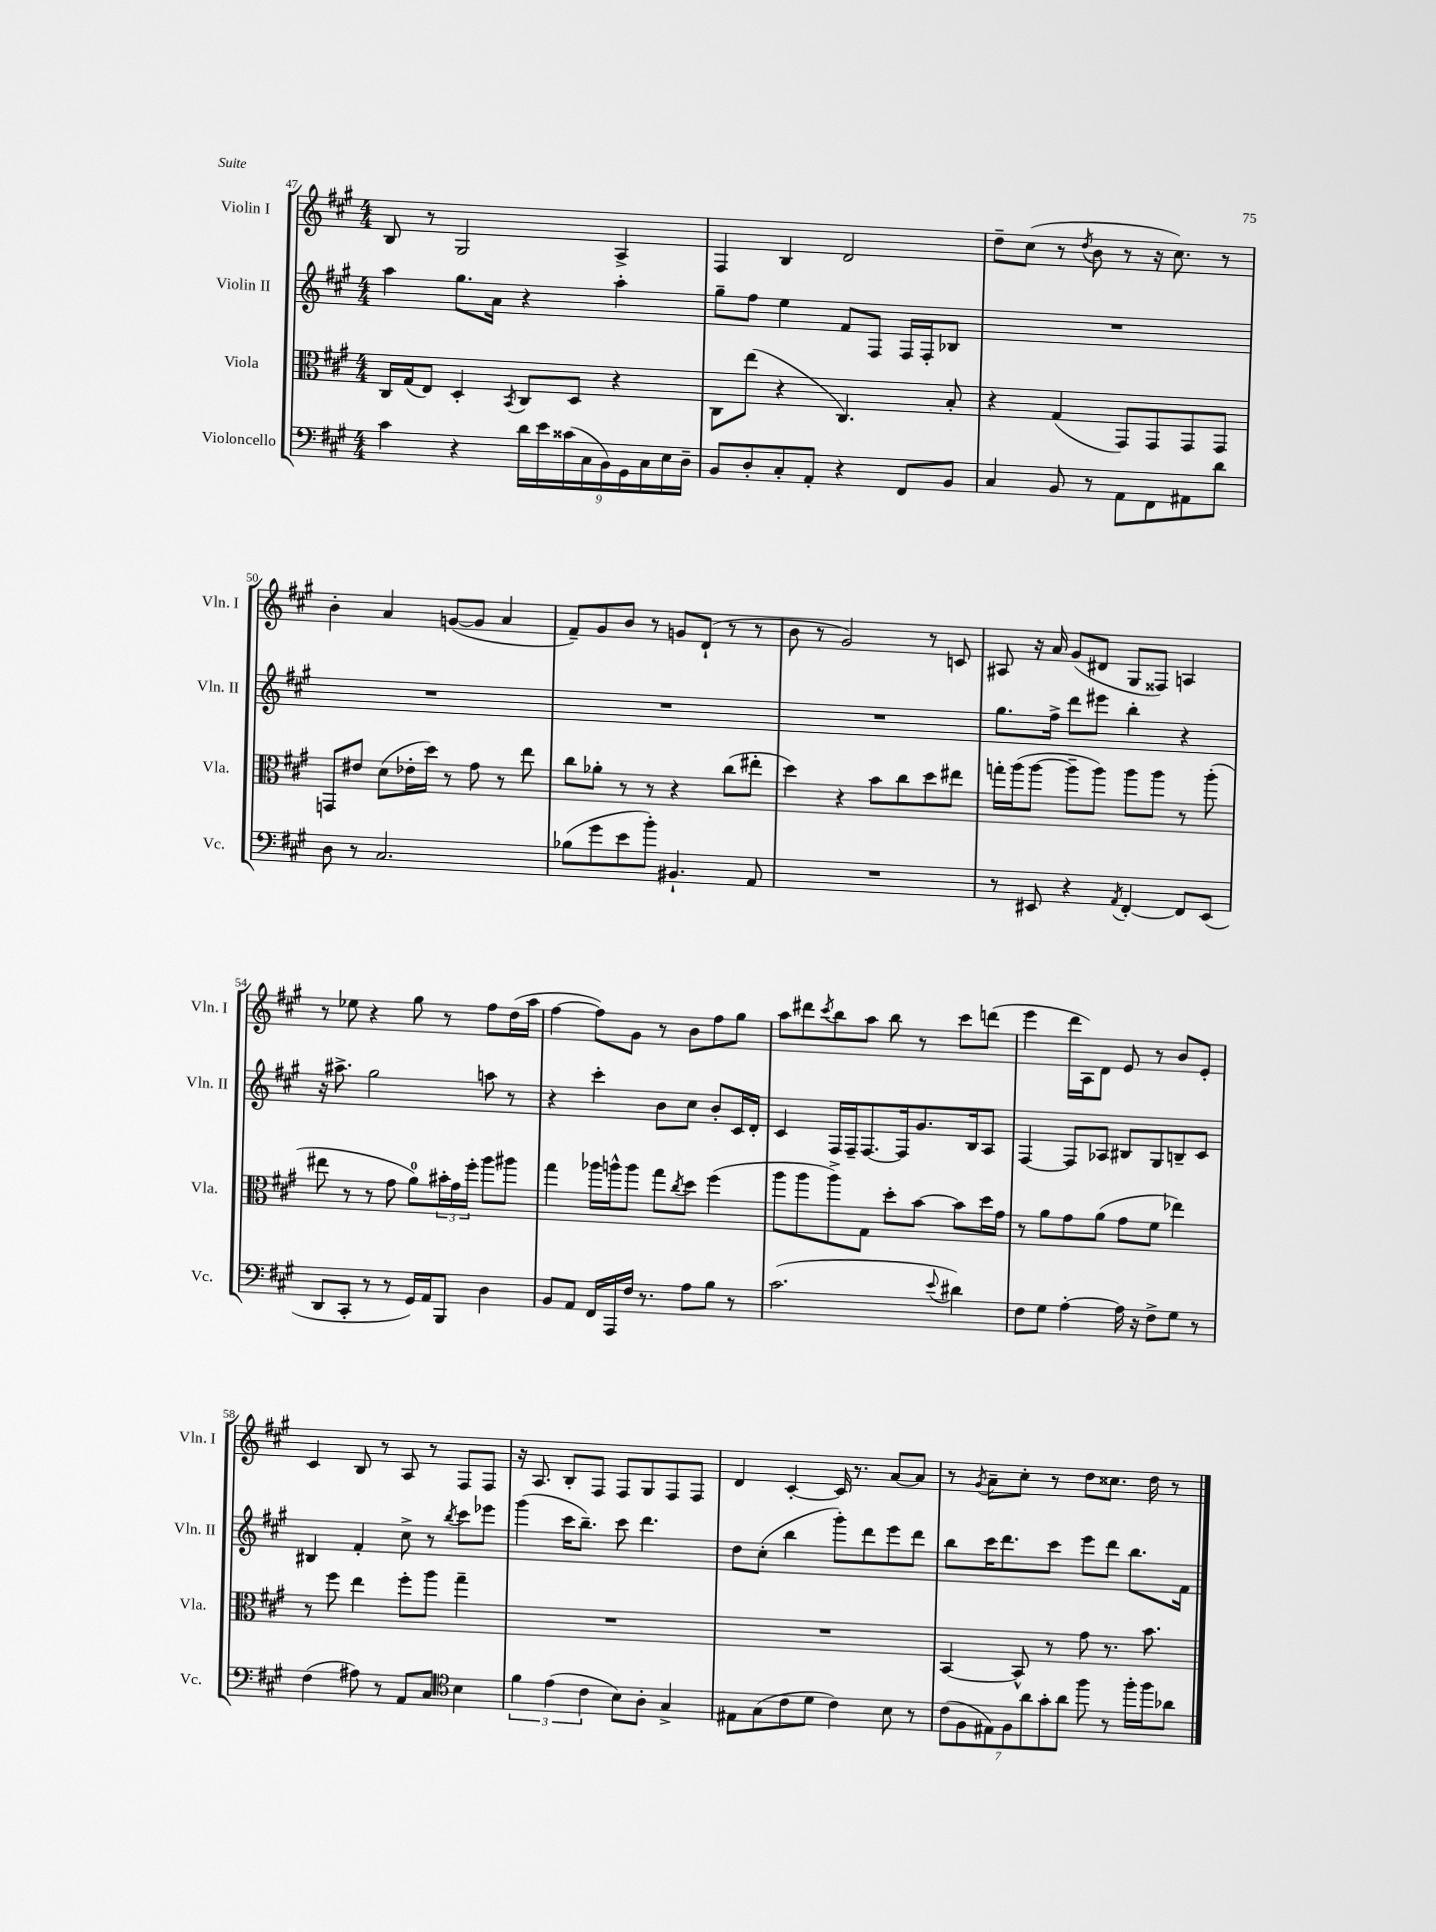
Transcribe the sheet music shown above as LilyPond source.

<<
\new StaffGroup <<
\new Staff = "s0" \with { instrumentName = "Violin I" shortInstrumentName = "Vln. I" } {
    \clef treble \key a \major \numericTimeSignature \time 4/4
    b8 r8 gis2 a4-> |
    fis4 b4 d'2 |
    d''8-- cis''8( r8 \acciaccatura { d''8 } b'8 r8 r16 cis''8.) r8 |
    b'4-. a'4 g'8~( g'8 a'4 |
    fis'8--) gis'8 b'8 r8 g'8 d'8-!( r8 r8 |
    b'8 r8 gis'2) r8 c'8 |
    ais8 r16 a'16 gis'8( dis'8 gis8 fisis8) a4 |
    r8 ees''8 r4 gis''8 r8 fis''8 d''16( a''16 |
    fis''4~ fis''8) gis'8 r8 b'8 fis''8 gis''8 |
    a''8 dis'''8 \acciaccatura { cis'''8 } b''8 a''8 b''8 r8 cis'''8 d'''8( |
    e'''4 d'''16 a16) d'8 e'8 r8 b'8 e'8-. |
    cis'4 b8 r8 a8 r8 fis8 fis8 |
    r16 a8. b8-. fis8 fis8 gis8 fis8 fis8 |
    d'4 cis'4~-. cis'16 r8. a'8~ a'8 |
    r8 \acciaccatura { gis'8 } a'8-- cis''8-. r8 d''8 cisis''8. d''16 r8 \bar "|." |
}
\new Staff = "s1" \with { instrumentName = "Violin II" shortInstrumentName = "Vln. II" } {
    \clef treble \key a \major \numericTimeSignature \time 4/4
    a''4 gis''8. a'16 r4 a''4-. |
    gis''8-- fis''8 e''4 fis'8 fis8 fis16 fis16-. bes8 |
    R1 |
    R1 |
    R1 |
    R1 |
    gis''8. fis''16-> d'''8 eis'''8 b''4-. r4 |
    r16 ais''8.-> gis''2 a''8 r8 |
    r4 cis'''4-. b'8 cis''8 b'8-. cis'16 d'16-. |
    cis'4 fis16 fis16-- fis8.~ fis16 gis'8. b16 a8 |
    fis4~ fis8 aes8 bis8 gis8 b8-- cis'8 |
    bis4 fis'4-. cis''8-> r8 \acciaccatura { b''8 } cis'''8 ees'''8 |
    gis'''4( cis'''16 b''8.--) cis'''8 d'''4. |
    d''8 cis''8-.( b''4 gis'''8-.) d'''8 e'''8 d'''8 |
    b''8 cis'''16 d'''8. cis'''8 e'''8 d'''8 b''8. fis'16 \bar "|." |
}
\new Staff = "s2" \with { instrumentName = "Viola" shortInstrumentName = "Vla." } {
    \clef alto \key a \major \numericTimeSignature \time 4/4
    cis16 gis16( e8) d4-. \acciaccatura { b,8 } cis8 d8 r4 |
    cis8 e''8( r4 cis4.) b8-. |
    r4 gis4( gis,8) gis,8 gis,8 gis,8 |
    g,8 eis'8 d'8( ees'16-. d''16) r8 gis'8 r8 e''8 |
    cis''8 aes'8-. r8 r8 r4 cis''8( eis''8-. |
    d''4) r4 b'8 cis''8 d''8 eis''8 |
    g''16-. a''16( a''8~ a''8-- a''8) a''8 a''8 r8 a''8-.( |
    eis''8 r8 r8 gis'8 a'8-0) \tuplet 3/2 { bis'16-. gis'16 fis''16-. } a''8 ais''8 |
    gis''4 aes''16 a''16-^ a''8 gis''8 \acciaccatura { cis''8 } d''8 fis''4( |
    a''8 a''8 a''8->) gis8 d''8-. b'8~ b'8 d''16 gis'16 |
    r8 a'8 gis'8 a'8( gis'8 fis'8 ees''4) |
    r8 fis''8 e''4 fis''8-. a''8 gis''4-- |
    R1 |
    R1 |
    b,4~ b,8-^ r8 gis'8 r8. b'8. \bar "|." |
}
\new Staff = "s3" \with { instrumentName = "Violoncello" shortInstrumentName = "Vc." } {
    \clef bass \key a \major \numericTimeSignature \time 4/4
    cis'4 r4 \tuplet 9/8 { d'16 e'16 cisis'16( cis16 b,16) gis,16 cis16 e16 d16-- } |
    b,8 d8-. cis8-. a,8-. r4 fis,8 b,8 |
    cis4 b,8 r8 a,8 fis,8 ais,8 d'8 |
    d8 r8 cis2. |
    bes8( gis'8 e'8 b'8-.) bis,4.-! a,8 |
    R1 |
    r8 eis,8 r4 \acciaccatura { a,8 } fis,4~-. fis,8 eis,8( |
    d,8 cis,8-. r8 r8 gis,16) a,16 b,,8 d4 |
    b,8 a,8 fis,16 a,,16 fis16 r8. a8 b8 r8 |
    cis'2.( \appoggiatura { e'8 } dis'4) |
    fis8 gis8 a4~-. a16 r16 fis8-> gis8 r8 |
    fis4( ais8) r8 a,8 cis8 \clef tenor b4 |
    \tuplet 3/2 { fis'4 e'4( cis'4 } b8) a8-. gis4-> |
    eis8 gis8( cis'8 d'8 cis'4) b8 r8 |
    \tuplet 7/4 { cis'8( fis8 eis8) fis8 a'8 gis'8-. a'8 } fis''8 r8 fis''16-. fis''16 aes'8 \bar "|." |
}
>>
>>
\layout { \context { \Score currentBarNumber = #47 } }
